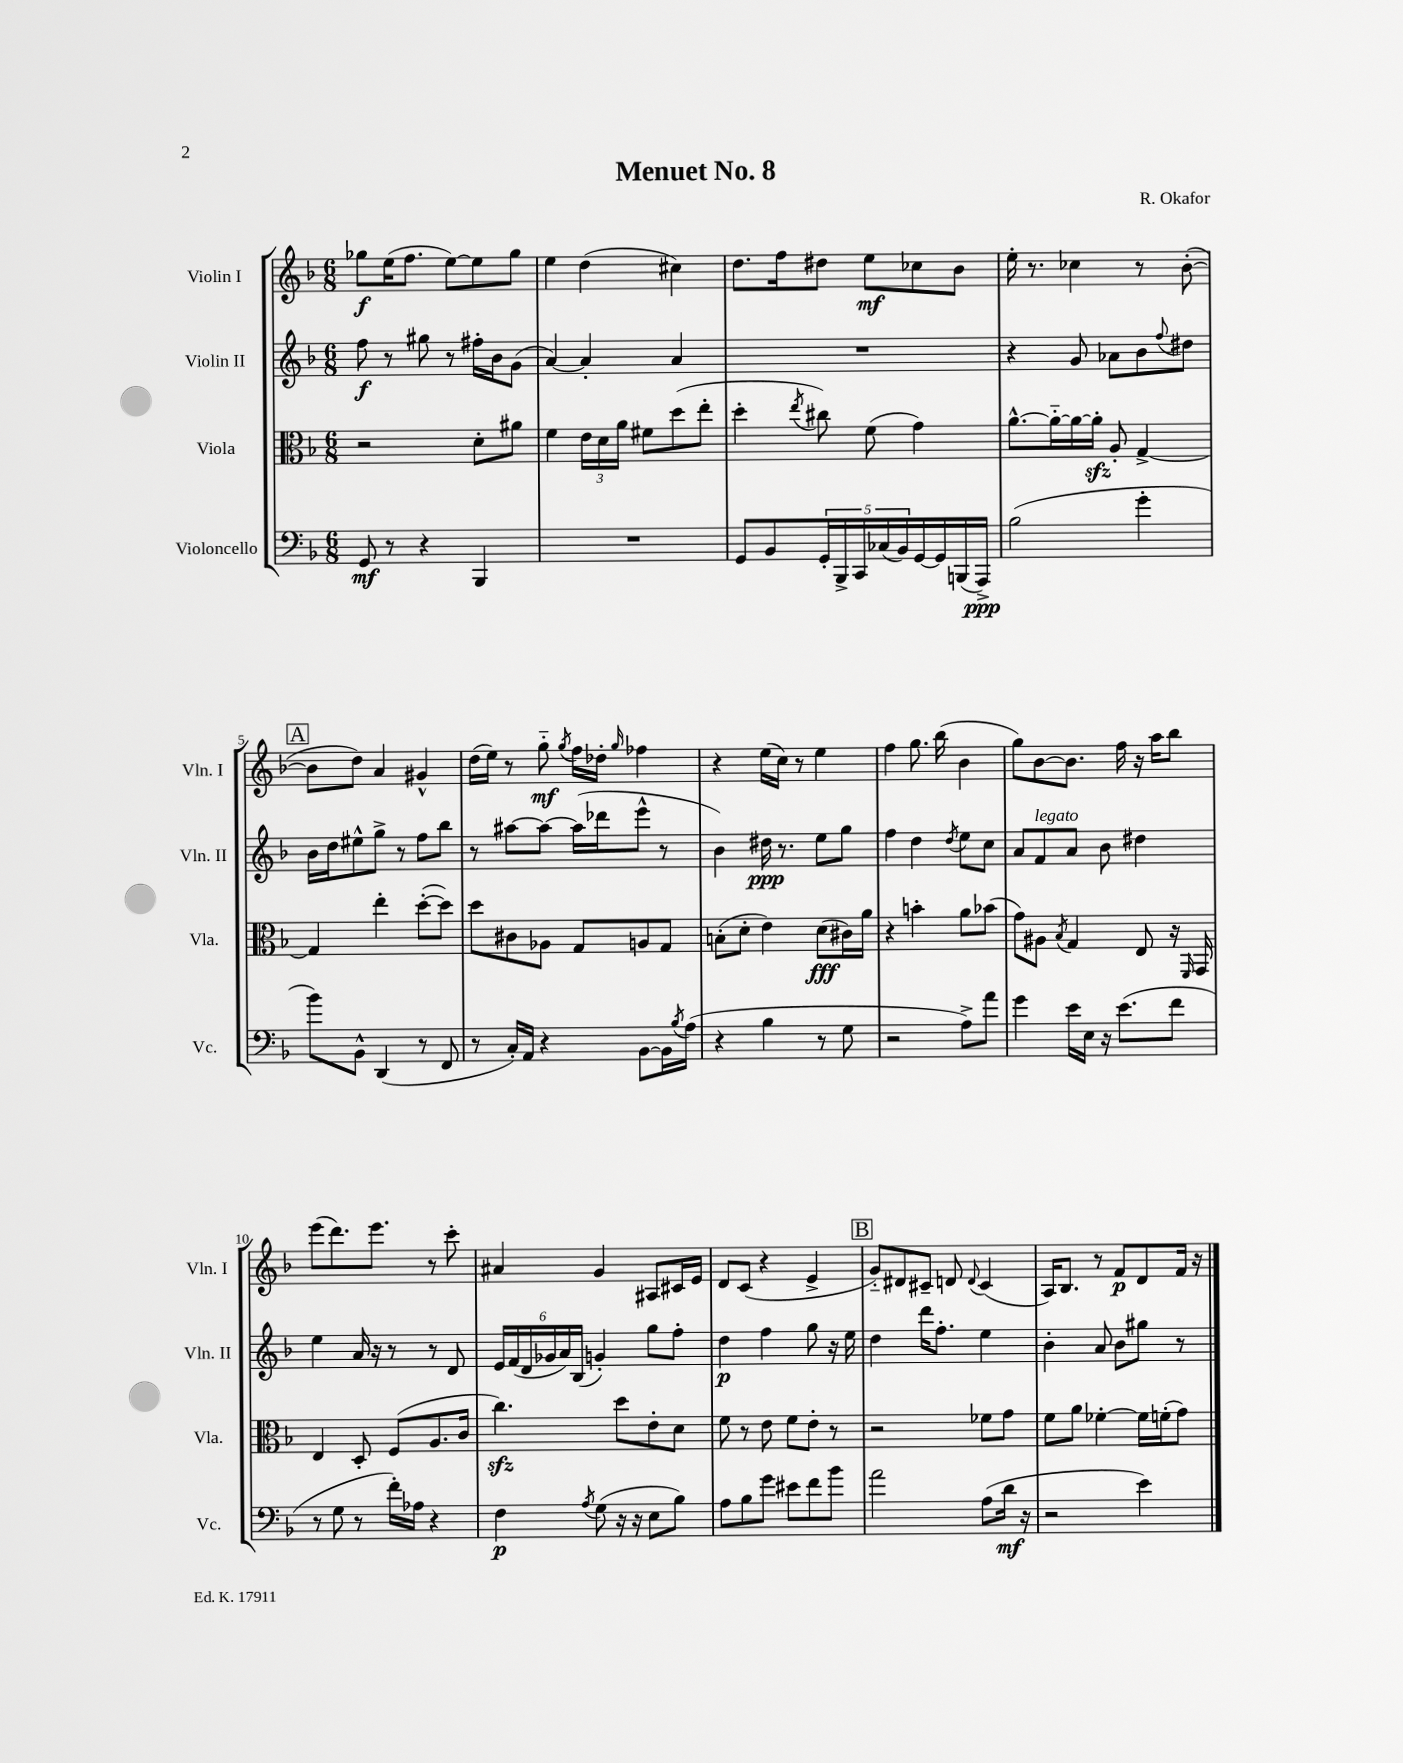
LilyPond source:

\header { title = "Menuet No. 8" composer = "R. Okafor" }
<<
\new StaffGroup <<
\new Staff = "s0" \with { instrumentName = "Violin I" shortInstrumentName = "Vln. I" } {
    \clef treble \key f \major \numericTimeSignature \time 6/8
    ges''8\f e''16( f''8. e''8~) e''8 ges''8 |
    e''4 d''4( cis''4) |
    d''8. f''16 dis''8 e''8\mf ces''8 bes'8 |
    e''16-. r8. ces''4 r8 bes'8~-.( |
    \mark \markup { \box "A" } bes'8 d''8) a'4 gis'4-^ |
    d''16( e''16) r8 g''8-_\mf \acciaccatura { g''8 } f''16 des''16-. \grace { g''16 } fes''4 |
    r4 e''16( c''16) r8 e''4 |
    f''4 g''8. bes''16( bes'4 |
    g''8) bes'8~ bes'8. f''16 r16 a''16 bes''8 |
    e'''8( d'''8.) e'''8. r8 c'''8-. |
    ais'4 g'4 ais8 cis'16 e'16 |
    d'8 c'8( r4 e'4-> |
    \mark \markup { \box "B" } g'8-_) dis'8 cis'8-- d'8 \appoggiatura { d'8 } cis'4( |
    a16) bes8. r8 f'8\p d'8 f'16 r16 \bar "|." |
}
\new Staff = "s1" \with { instrumentName = "Violin II" shortInstrumentName = "Vln. II" } {
    \clef treble \key f \major \numericTimeSignature \time 6/8
    f''8\f r8 gis''8 r8 fis''16-. bes'16 g'8( |
    a'4~) a'4-. a'4 |
    R2. |
    r4 g'8 aes'8 bes'8 \appoggiatura { f''8 } dis''8 |
    \mark \markup { \box "A" } bes'16 d''16 eis''8-^ g''8-> r8 f''8 bes''8 |
    r8 ais''8~ ais''8~ ais''16( des'''16 e'''8-^ r8 |
    bes'4) dis''16\ppp r8. e''8 g''8 |
    f''4 d''4 \acciaccatura { d''8 } e''8 c''8 |
    a'8 f'8^\markup { \italic "legato" } a'8 bes'8 dis''4 |
    e''4 a'16 r16 r8 r8 d'8 |
    \tuplet 6/4 { e'16 f'16( d'16 ges'16 a'16) bes16( } g'4-.) g''8 f''8-. |
    d''4\p f''4 g''8 r16 e''16 |
    \mark \markup { \box "B" } d''4 d'''16 f''8.-. e''4 |
    bes'4-. a'8 bes'8 gis''8 r8 \bar "|." |
}
\new Staff = "s2" \with { instrumentName = "Viola" shortInstrumentName = "Vla." } {
    \clef alto \key f \major \numericTimeSignature \time 6/8
    r2 d'8-. ais'8 |
    f'4 \tuplet 3/2 { e'16 d'16 a'16 } fis'8 d''8( e''8-. |
    d''4-. \acciaccatura { e''8 } cis''8) f'8( g'4) |
    a'8.~-^ a'16~-_ a'16~ a'16-.\sfz a8-. g4~-> |
    \mark \markup { \box "A" } g4 e''4-. d''8~-.( d''8) |
    d''8 cis'8 aes8 g8 a8 g8 |
    b8-.( d'8-. e'4) d'8\fff( cis'16) a'16 |
    r4 b'4-. a'8 bes'8( |
    g'8) ais8 \acciaccatura { bes8 } g4 e8 r16 \grace { f,16 } g,16 |
    e4 d8-. f8( a8. c'16 |
    c''4.\sfz) d''8 e'8-. d'8 |
    f'8 r8 e'8 f'8 e'8-. r8 |
    \mark \markup { \box "B" } r2 fes'8 g'8 |
    f'8 a'8 fes'4~-. fes'16 f'16-.( g'8) \bar "|." |
}
\new Staff = "s3" \with { instrumentName = "Violoncello" shortInstrumentName = "Vc." } {
    \clef bass \key f \major \numericTimeSignature \time 6/8
    g,8\mf r8 r4 bes,,4 |
    R2. |
    g,8 bes,8 \tuplet 5/4 { g,16-. bes,,16-> c,16 ces16( bes,16) } g,16~ g,16 b,,16( a,,16->\ppp) |
    bes2( g'4-. |
    \mark \markup { \box "A" } bes'8) bes,8-^ d,4( r8 f,8 |
    r8 c16-.) a,16 r4 bes,8~ bes,16 \acciaccatura { bes8 } a16( |
    r4 bes4 r8 g8 |
    r2 a8->) a'8 |
    g'4 e'16 e16 r16 e'8.( f'8 |
    r8 g8 r8 f'16-.) aes16 r4 |
    f4\p \acciaccatura { a8 } g8( r16 r16 e8 bes8) |
    a8 bes8 g'8 eis'8 f'8 bes'8 |
    \mark \markup { \box "B" } a'2 a8( d'16\mf r16 |
    r2 e'4) \bar "|." |
}
>>
>>
